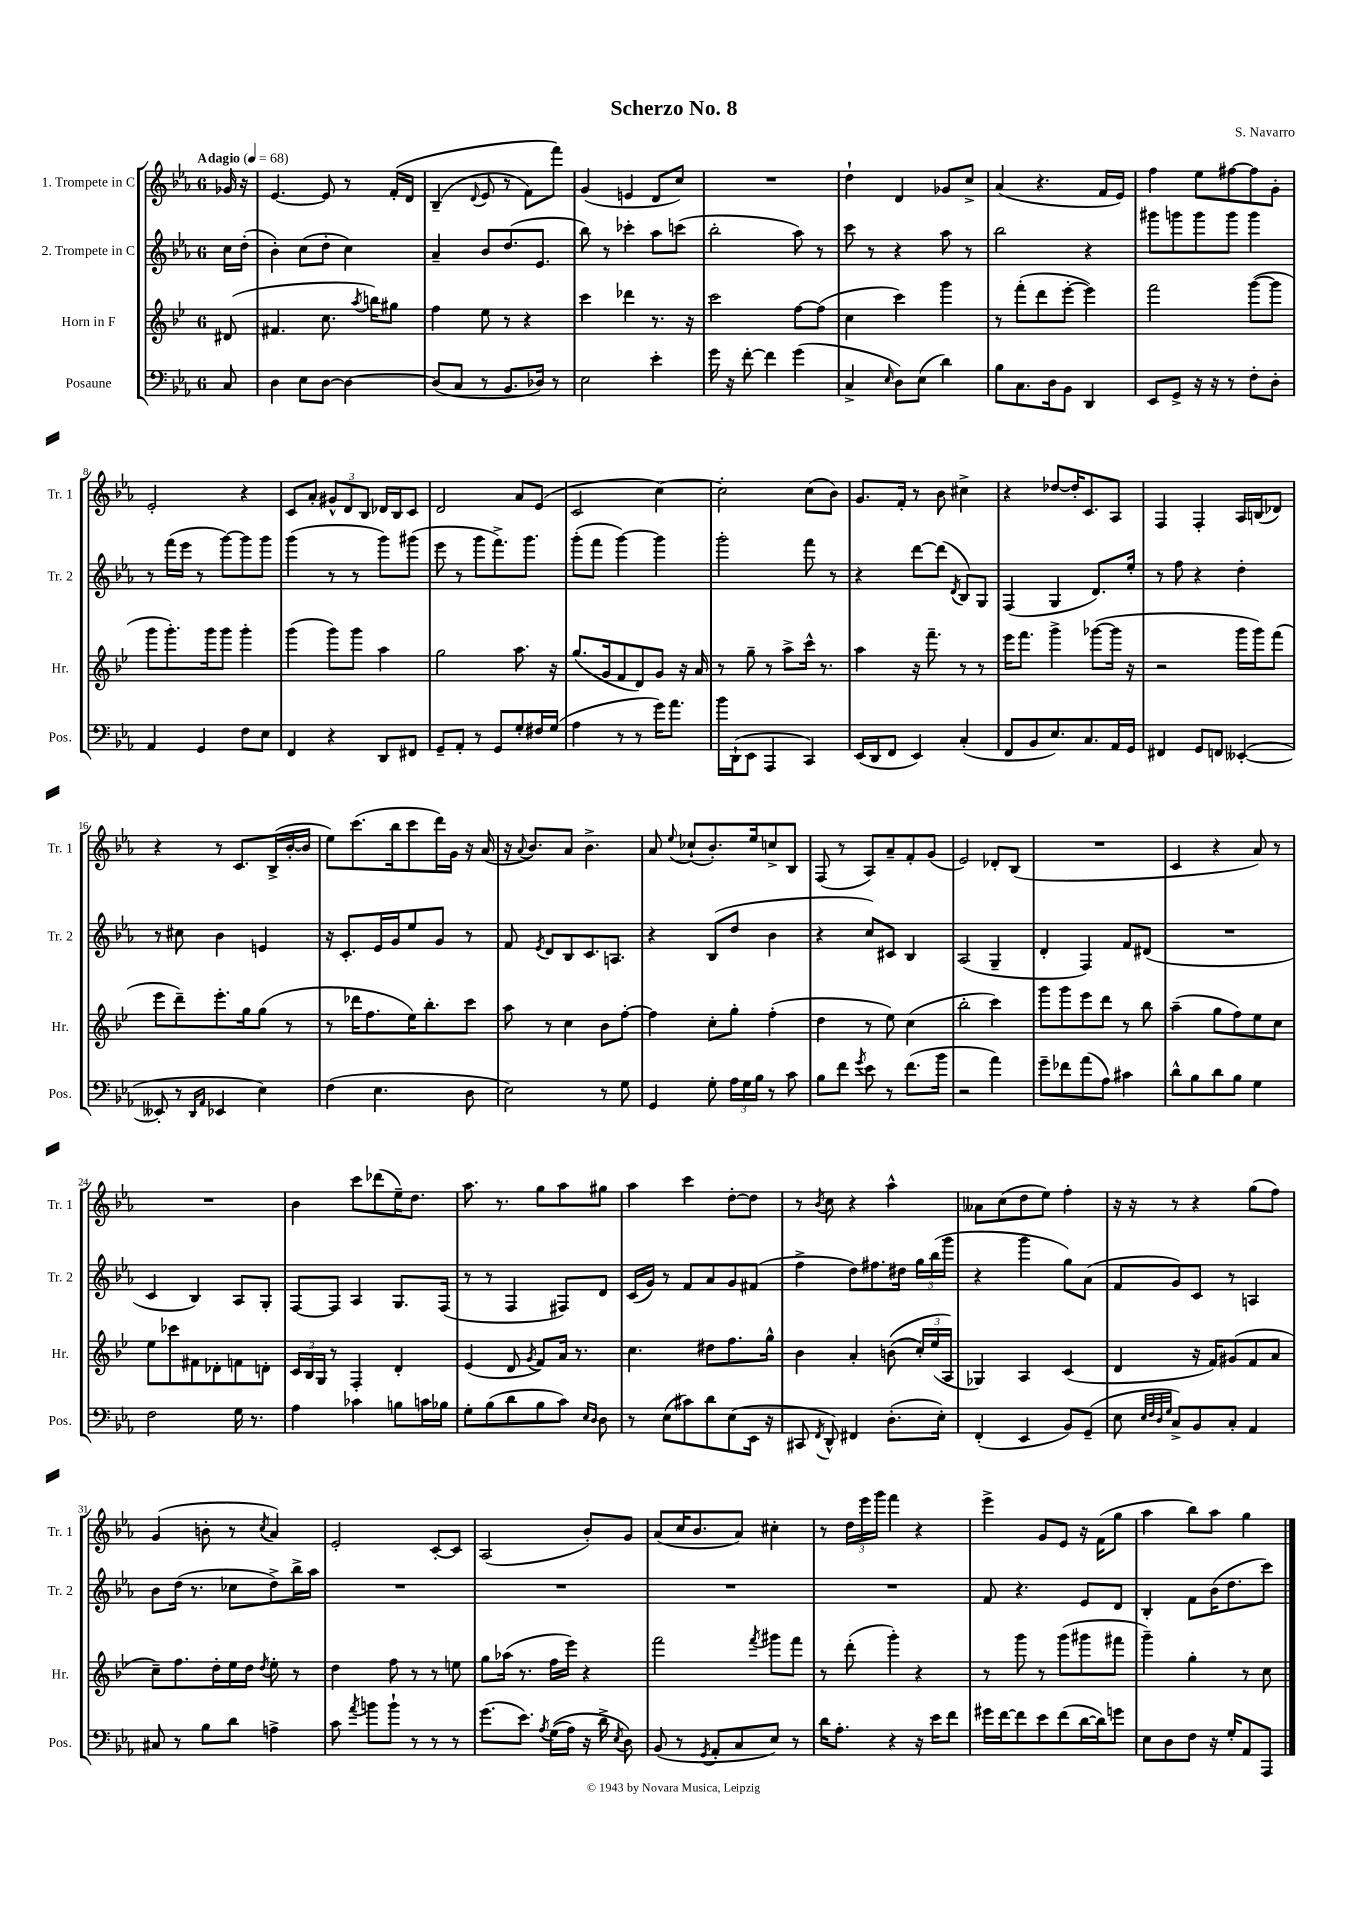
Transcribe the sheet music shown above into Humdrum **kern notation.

**kern	**kern	**kern	**kern
*staff4	*staff3	*staff2	*staff1
*clefF4	*clefG2	*clefG2	*clefG2
*k[b-e-a-]	*k[b-e-]	*k[b-e-a-]	*k[b-e-a-]
*M6/8	*M6/8	*M6/8	*M6/8
*MM68	*MM68	*MM68	*MM68
8C	(8d#	16cc	16g-
.	.	(16dd'	16r
=	=	=	=
4D	4.f#	4b-')	[4.e-
8E-	.	(8cc	.
[8D	8.cc	8dd'	8e-]
4D_	.	4cc)	8r
.	8qaa	.	.
.	16bb)	.	.
.	8gg#	.	&(16f'
.	.	.	16d
=	=	=	=
(8D]	4ff	4a-~	(4B-~
8C	.	.	.
.	.	.	8qqd
8r	8ee-	8b-	8e-
8.BB-	8r	(8.dd	8r
.	4r	.	8f)
16D-)	.	8.e-	.
8r	.	.	8fff&)
=	=	=	=
2E-	4ccc	8bb-)	(4g
.	.	8r	.
.	4ddd-	4ccc-'	4e
4e-'	8.r	8aa-	8d
.	.	(8ccc	8cc)
.	16r	.	.
=	=	=	=
16g	2ccc	2bb-'	2.r
16r	.	.	.
[8f'	.	.	.
4f]	.	.	.
(4g	[8ff	8aa-)	.
.	(8ff]	8r	.
=	=	=	=
4C^	4cc	8ccc	4dd`
.	.	8r	.
16qqE-	.	.	.
8D)	4ccc)	4r	4d
(8E-	.	.	.
4d)	4ggg	8aa-	8g-
.	.	8r	8cc^
=	=	=	=
8B-	8r	2bb-	(4a-
8.C	(8fff'	.	.
.	8ddd	.	4.r
16D	.	.	.
8BB-	[8eee-'	.	.
4DD	4eee-])	4r	.
.	.	.	16f
.	.	.	16e-)
=	=	=	=
8EE-	2fff	8ggg#	4ff
8GG^	.	8ggg	.
16r	.	8ggg	8ee-
16r	.	.	.
8r	.	8ggg	[8ff#
8F'	([8ggg	4ggg	8ff#]
8D'	8ggg]	.	8g'
=	=	=	=
4AA-	8ggg	8r	2e-'
.	8.ggg')	(16fff	.
.	.	16eee-	.
4GG	.	8r	.
.	16ggg	.	.
.	8ggg	[8ggg)	.
8F	4ggg'	8ggg]	4r
8E-	.	8ggg	.
=	=	=	=
4FF	(4ggg	(4ggg	8c
.	.	.	8a-'
4r	8ggg)	8r	12g#^^
.	.	.	12d
.	8ggg	8r	.
.	.	.	12B-
8DD	4aa	8ggg)	16d-
.	.	.	16B-
8FF#	.	(8ggg#	8c
=	=	=	=
8GG~	2gg	8eee-	2d
8AA-'	.	8r	.
8r	.	8ggg	.
8GG	.	8.fff^)	.
8G'	8.aa	.	8a-
.	.	8.ggg	.
16F#	.	.	(8e-
(16G	16r	.	.
=	=	=	=
4A-	(8.gg	(8ggg'	2c
.	.	8fff	.
.	16g	.	.
8r	8f	[4ggg)	.
8r	8d)	.	.
16g)	8g	4ggg]	[4cc)
8.a-	.	.	.
.	16r	.	.
.	16a	.	.
=	=	=	=
16b-	8r	2ggg'	2cc']
(16DD`	.	.	.
8EE-	8gg~	.	.
4AAA-	8r	.	.
.	8aa^	.	.
4CC)	16ccc^^	8fff	(8cc
.	8.r	.	.
.	.	8r	8b-)
=	=	=	=
(16EE-	4aa	4r	8.g
16DD	.	.	.
8FF	.	.	.
.	.	.	16f'
4EE-)	16r	[8ddd	8r
.	8.fff~	.	.
.	.	(8ddd]	8b-
.	.	8qd	.
(4C'	8r	8B-)	4cc#^
.	8r	8G	.
=	=	=	=
8FF	16eee-	(4F	4r
.	8.fff	.	.
8BB-	.	.	.
8.E-)	4ggg^	4G	[8dd-
.	.	.	16dd-']
8.C	.	.	8.c
.	([8ggg-	8.d)	.
16AA-	16ggg-]	.	8A-
16GG	16r	16ee-'	.
=	=	=	=
4FF#	2r	8r	4F
.	.	8ff	.
8GG	.	4r	4F'
8FF	.	.	.
([4EE--'	16ggg	4dd'	16A-
.	16ggg)	.	(16B
.	(8fff	.	8d-)
=	=	=	=
8EE--']	8eee-	8r	4r
8r	8ddd~)	8cc#	.
16qqDD	.	.	.
16qqAA-	.	.	.
4EE-	8.eee-'	4b-	8r
.	.	.	8.c
.	16gg	.	.
4E-)	(8gg	4e	.
.	.	.	(16B-^
.	8r	.	[16b-'
.	.	.	16b-]
=	=	=	=
(4F	8r	16r	8ee-)
.	.	8.c'	.
.	16ddd-	.	(8.ccc
.	8.ff	.	.
4.E-	.	16e-	.
.	.	16g	16bb-
.	16ee-)	8ee-	8ccc
.	8.bb-'	.	.
.	.	8g	16ddd)
.	.	.	16g
8D	8ccc	8r	16r
.	.	.	(16a-
=	=	=	=
2E-)	8aa	8f	16r
.	.	.	8qqa-
.	.	.	8.b-)
.	.	8qe-	.
.	8r	8d	.
.	4cc	8B-	8a-
.	.	8.c	4.b-^
8r	8b-	.	.
.	.	8.A	.
8G	[8ff'	.	.
=	=	=	=
4GG	4ff]	4r	8a-
.	.	.	8qqee-
.	.	.	(8cc-`
8G'	8cc'	(8B-	8.b-')
24A-	8gg'	8dd	.
24G	.	.	.
.	.	.	16ee-
24B-	.	.	.
8r	(4ff'	4b-	8cc^
8c	.	.	8B-
=	=	=	=
8B-	4dd	4r	(8F
8f	.	.	8r
8qg	.	.	.
8e-	8r	8cc)	8A-)
8r	8ee-)	8c#	8a-~
(8.f	(4cc	4B-	8f'
.	.	.	(8g
16b-	.	.	.
=	=	=	=
2r	2bb-'	(2A-	2e-)
4a-)	4ccc)	4G~	8d-'
.	.	.	(8B-
=	=	=	=
8g~	8ggg	4d'	2.r
8f-	8ggg	.	.
(8a-	8eee-	4F)	.
8A-)	8ddd	.	.
4c#	8r	8f	.
.	8bb-	(8d#	.
=	=	=	=
8d^^	(4aa~	2.r	4c
8B-	.	.	.
8d	8gg	.	4r
8B-	8ff)	.	.
4G	8ee-	.	8a-)
.	8cc	.	8r
=	=	=	=
2F	8ee-	4c	2.r
.	8ccc-	.	.
.	8f#	4B-)	.
.	8d-'	.	.
16G	8f	8A-	.
8.r	.	.	.
.	8d'	8G'	.
=	=	=	=
4A-	24c	[8F	4b-
.	24B-	.	.
.	24G	.	.
.	8r	8F]	.
4c-	4F'	4A-	8ccc
.	.	.	(8ddd-
8B	4d'	8.G	16ee-~)
.	.	.	8.dd
16c	.	.	.
16B-	.	(16F	.
=	=	=	=
8G'	(4e-	8r	8.aa-
(8B-	.	8r	.
.	.	.	8.r
8d	8d	4F	.
.	8qg	.	.
8B-	8f)	.	8gg
8c)	16a	8F#)	8aa-
.	8.r	.	.
16qqE-	.	.	.
16qqD	.	.	.
8D	.	8d	8gg#
=	=	=	=
8r	4.cc	(16c	4aa-
.	.	16g)	.
(8E-	.	8r	.
8c#)	.	8f	4ccc
8d	8dd#	8a-	.
(8E-	8.ff	8g	[8dd'
16EE-	.	(8f#	8dd]
16r	16gg^^	.	.
=	=	=	=
8CC#	4b-	4ff^	8r
8qFF	.	.	8qb-
8DD^^)	.	.	8cc
4FF#	4a'	8dd)	4r
.	.	8.ff#	.
(8.D'	&((8b	.	4aa-^^
.	.	16dd#	.
.	24cc')	24gg	.
.	(24ee-	(24bb-	.
16E-')	.	.	.
.	24A&)	24ggg	.
=	=	=	=
(4FF'	4G-)	4r	8a--
.	.	.	(8cc
4EE-	4A	4ggg	8dd
.	.	.	8ee-)
8BB-)	(4c	8gg)	4ff'
(8GG~	.	(8a-	.
=	=	=	=
8E-	4d	8f	16r
.	.	.	16r
32qqE-	.	.	.
32qqF	.	.	.
32qqD	.	.	.
32qqG	.	.	.
8C^)	.	8g)	8r
8BB-	16r	8c	4r
.	16f)	.	.
8C'	(8g#	8r	.
4AA-	8f	4A	(8gg
.	8a	.	8ff)
=	=	=	=
8C#	8cc~)	8b-	(4g
8r	8.ff	(16dd	.
.	.	8.r	.
8B-	.	.	8b'
.	16dd'	.	.
8d	16ee-	8cc-	8r
.	16dd	.	.
.	8qdd	.	8qcc
4A^	8ee-'	8dd^)	4a-)
.	8r	16bb-^	.
.	.	16aa-	.
=	=	=	=
8c	4dd	2.r	2e-'
8qa-	.	.	.
8b	.	.	.
8b`	8ff	.	.
8r	8r	.	.
8r	8r	.	[8c'
8r	8ee	.	8c]
=	=	=	=
(8.g	8gg	2.r	(2A-
.	(16aa-	.	.
8.e-)	8.r	.	.
8qA-	.	.	.
&((16G	16ff	.	.
16A-)	16eee-)	.	.
16r	4r	.	8b-')
16d^	.	.	.
8qE-	.	.	.
8D&)	.	.	8g
=	=	=	=
(8BB-	2fff	2.r	(8a-
8r	.	.	16cc
.	.	.	8.b-
8qGG	.	.	.
8AA-'	.	.	.
8C	.	.	8a-)
.	8qfff	.	.
8E-)	8ggg#	.	4cc#'
8r	8fff	.	.
=	=	=	=
16d	8r	2.r	8r
8.A-'	.	.	.
.	(8ddd'	.	24dd
.	.	.	24eee-
.	.	.	24ggg
4r	4ggg')	.	4fff
16r	4r	.	4r
16e-	.	.	.
8f	.	.	.
=	=	=	=
16g#	8r	8f	4eee-^
[16f	.	.	.
8f]	8ggg	4.r	.
8e-	8r	.	8g
(8f	(8ggg	.	8e-
[16d	8ggg#	8e-	16r
16d])	.	.	(16f
8g	8fff#	8d	8gg
=	=	=	=
8E-	4ggg~)	4B-'	4aa-
8D	.	.	.
8F	4gg'	8f	8bb-)
16r	.	(16b-	8aa-
16G'	.	8.dd	.
8AA-	8r	.	4gg
8AAA-	8cc	8ccc)	.
==	==	==	==
*-	*-	*-	*-
